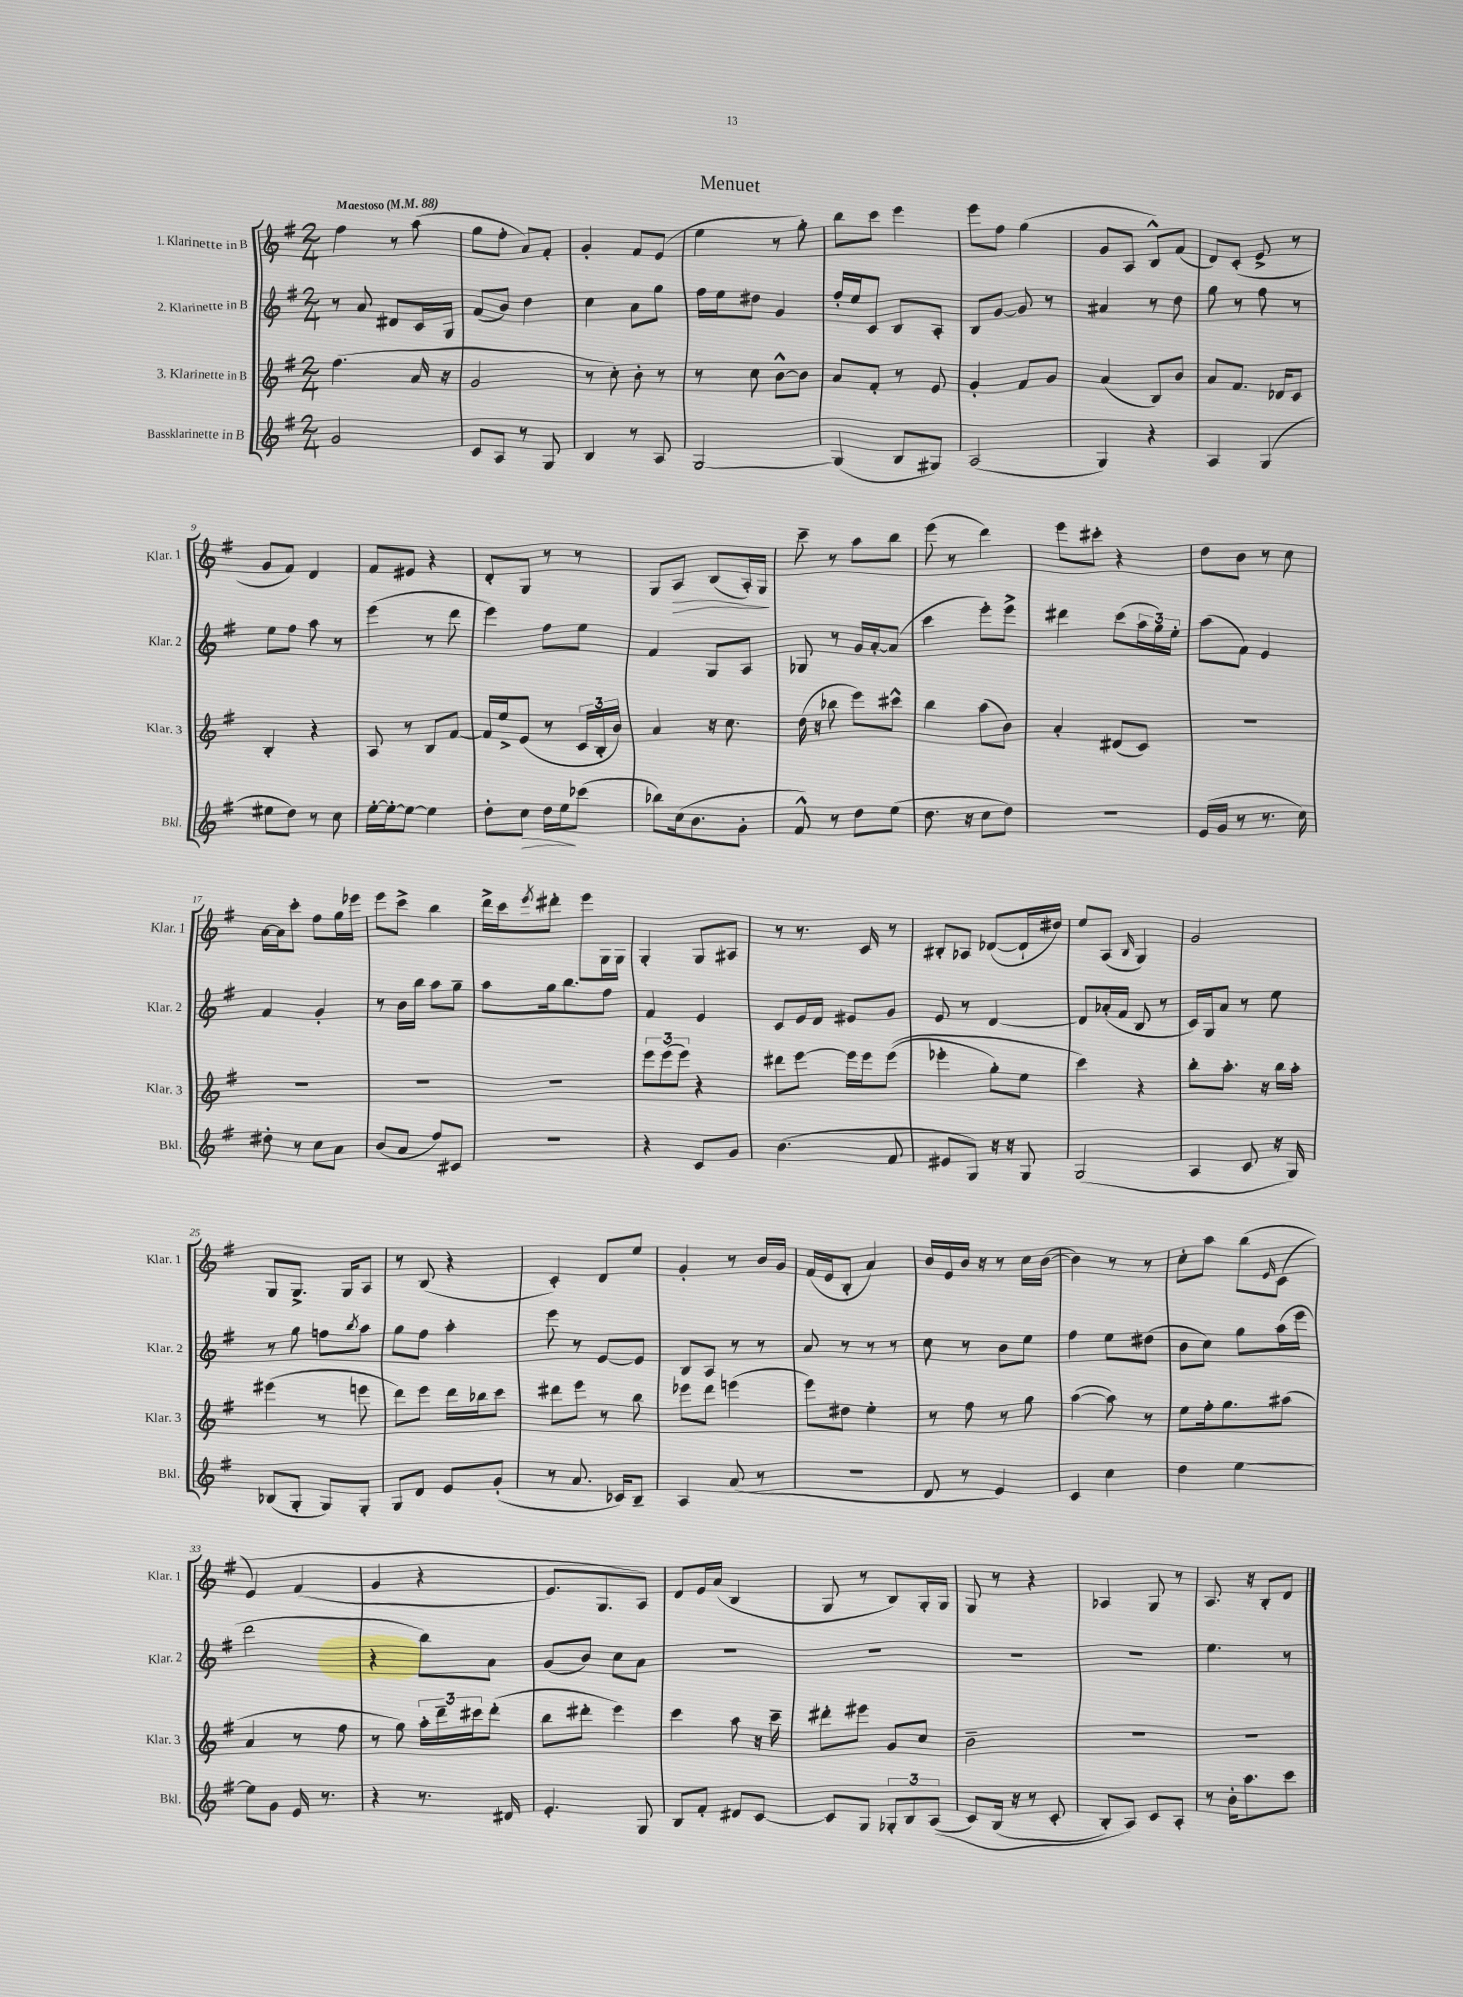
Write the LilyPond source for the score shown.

\header { title = "Menuet" }
<<
\new StaffGroup <<
\new Staff = "s0" \with { instrumentName = "1. Klarinette in B" shortInstrumentName = "Klar. 1" } {
    \clef treble \key g \major \numericTimeSignature \time 2/4 \tempo "Maestoso" 4 = 88
    fis''4 r8 a''8( |
    g''8 fis''8-. a'8) fis'8-. |
    g'4-. fis'8 e'8( |
    e''4 r8 g''8-.) |
    b''8 c'''8 e'''4 |
    e'''8 fis''8 g''4( |
    g'8 a8 b8-^) fis'8( |
    d'8) c'8-.( e'8-> r8 |
    g'8 fis'8) d'4 |
    fis'8 eis'8 r4 |
    d'8-. g8 r8 r8 |
    g8 a8\> b8( a16-.) g16\! |
    c'''8-- r8 a''8 b''8 |
    e'''8( r8 d'''4) |
    e'''8 cis'''8-. r4 |
    d''8 b'8 r8 c''8 |
    a'16~ a'16 c'''8-. fis''8 g''16 ees'''16 |
    e'''8 c'''8-> b''4 |
    d'''16-> c'''16 \acciaccatura { e'''8 } dis'''8-. e'''8 g16 g16 |
    g4-. g8 ais8 |
    r8 r8. c'16 r8 |
    bis8-. aes8 des'8~( des'16-! dis''16) |
    e''8 a8( \grace { b16 } g4) |
    g'2 |
    g8 g8.-> g16 a8 |
    r8 b8( r4 |
    c'4-.) d'8 e''8 |
    g'4-. r8 b'16 g'16 |
    fis'16( e'16 b8-. a'4) |
    b'16 e'16 b'16 r16 r8 c''16 b'16~( |
    b'4) r8 r8 |
    c''8-. a''8 b''8( \grace { e'16 } c'8\( |
    e'4) fis'4( |
    g'4 r4 |
    e'8.) g8. a8\) |
    d'8 e'16 a'16( b4 |
    g8 r8 b8) g16-. g16 |
    g8 r8 r4 |
    aes4 g8 r8 |
    a8. r16 b8-. d'8 \bar "|." |
}
\new Staff = "s1" \with { instrumentName = "2. Klarinette in B" shortInstrumentName = "Klar. 2" } {
    \clef treble \key g \major \numericTimeSignature \time 2/4
    r8 a'8 dis'8 c'16 g16 |
    fis'8( b'8) d''4 |
    c''4 a'8 g''8 |
    fis''16 e''16 dis''8 g'4 |
    fis''16-. e''16 c'8 b8 a8-. |
    b8 g'8~ g'8 r8 |
    ais'4 r8 d''8 |
    g''8 r8 fis''8 r8 |
    e''8 fis''8 a''8 r8 |
    e'''4( r8 d'''8 |
    e'''4) fis''8 e''8 |
    fis'4 g8 a8 |
    ges8 r8 g'16 a'16~-. a'8( |
    c'''4 e'''8-.) e'''8-> |
    dis'''4 c'''8( \tuplet 3/2 { a''16 g''16) e''16-. } |
    a''8( fis'8) e'4 |
    fis'4 g'4-. |
    r8 b'16 b''16 a''8 g''8-- |
    a''8 g''16 b''8. fis''8 |
    fis'4 e'4 |
    c'8 e'16 d'16 eis'8 g'8 |
    e'8 r8 d'4~ |
    d'8 aes'16-.( fis'16 b8 r8 |
    c'16) g16 a'8 r8 e''8 |
    r8 g''8 f''8 \acciaccatura { b''8 } a''8 |
    g''8 fis''8 a''4-. |
    e'''8 r8 e'8~ e'8 |
    b8 a8 r8 r8 |
    a'8 r8 r8 r8 |
    c''8 r8 b'8 e''8 |
    fis''4 e''8 dis''8( |
    b'8 c''8) g''8 a''16( e'''16 |
    d'''2 |
    r4 b''8) a'8 |
    g'8( b'8) c''8 a'8 |
    R2 |
    R2 |
    R2 |
    R2 |
    e''4. r8 \bar "|." |
}
\new Staff = "s2" \with { instrumentName = "3. Klarinette in B" shortInstrumentName = "Klar. 3" } {
    \clef treble \key g \major \numericTimeSignature \time 2/4
    fis''4.( a'16 r16 |
    g'2 |
    r8 c''8-.) b'8-. r8 |
    r8 c''8 b'8~-^ b'8 |
    a'8 fis'8-. r8 e'8 |
    g'4-. fis'8 g'8 |
    a'4( b8) b'8 |
    a'8 fis'8. des'16 c'8 |
    b4-. r4 |
    a8 r8 b8 fis'8~ |
    fis'16 e''16-> e'8( r8 \tuplet 3/2 { c'16 b16-. b'16) } |
    a'4 r16 c''8. |
    d''16( r16 bes''8 e'''8) cis'''8-^ |
    b''4 a''8( b'8) |
    a'4-. dis'8( c'8) |
    R2 |
    R2 |
    R2 |
    R2 |
    \tuplet 3/2 { e'''8 e'''8( e'''8) } r4 |
    dis'''8 e'''8~ e'''16 e'''16 e'''8(\( |
    ees'''4-. g''8-.) e''8 |
    c'''4\) r4 |
    b''8-. a''8.-. r16 b''16 a''16-. |
    eis'''4( r8 e'''8 |
    d'''8) e'''8 d'''16 bes''16 c'''8 |
    dis'''8 e'''8 r8 b''8 |
    ees'''8 d'''8 e'''4( |
    e'''8) dis''8 e''4-. |
    r8 fis''8 r8 g''8 |
    a''4~( a''8) r8 |
    e''8 fis''16-. g''8. ais''8( |
    a'4 r8 fis''8 |
    r8 g''8) \tuplet 3/2 { a''16-. d'''16-- cis'''16 } d'''8-.( |
    b''8 dis'''8-. e'''4) |
    c'''4 a''8 r16 c'''16-- |
    dis'''8-. eis'''8 g'8 c''8 |
    b'2-- |
    R2 |
    r2 \bar "|." |
}
\new Staff = "s3" \with { instrumentName = "Bassklarinette in B" shortInstrumentName = "Bkl." } {
    \clef treble \key g \major \numericTimeSignature \time 2/4
    g'2 |
    c'8 a8 r8 g8 |
    b4 r8 a8 |
    g2~ |
    g4( b8 gis8) |
    a2( |
    g4) r4 |
    a4 g4( |
    eis''8 d''8) r8 c''8 |
    e''16~-. e''16~-. e''8~ e''4 |
    d''8-. c''8\> d''16 e''16\! ces'''8( |
    bes''8) c''16( b'8. g'8-. |
    fis'8-^) r8 d''8 e''8( |
    d''8. r16 c''8 d''8) |
    R2 |
    e'16( g'16 r8 r8. c''16) |
    dis''8-. r8 c''8 a'8 |
    b'8( a'8 fis''8) cis'8 |
    R2 |
    r4 c'8 g'8 |
    b'4.( fis'8 |
    eis'8 g8) r16 r16 g8 |
    g2( |
    a4 c'8 r16 g16) |
    bes8( g8-. g8) g8-. |
    g8 d'8 e'8 g'8-.( |
    r8 a'8. ces'16) b8-- |
    a4 a'8( r8 |
    r2 |
    d'8 r8 e'4) |
    c'4 c''4 |
    d''4 e''4~ |
    e''8 g'8 e'16 r8. |
    r4 r8. dis'16 |
    e'4.-. g8 |
    b8 fis'8-. dis'8 c'8~ |
    c'8 g8 \tuplet 3/2 { ges8-. b8 a8(\( } |
    c'8) b16( r16 r8 c'8-. |
    b8-.) a8\) c'8 a8-. |
    r8 b'16-. a''8. c'''8 \bar "|." |
}
>>
>>
